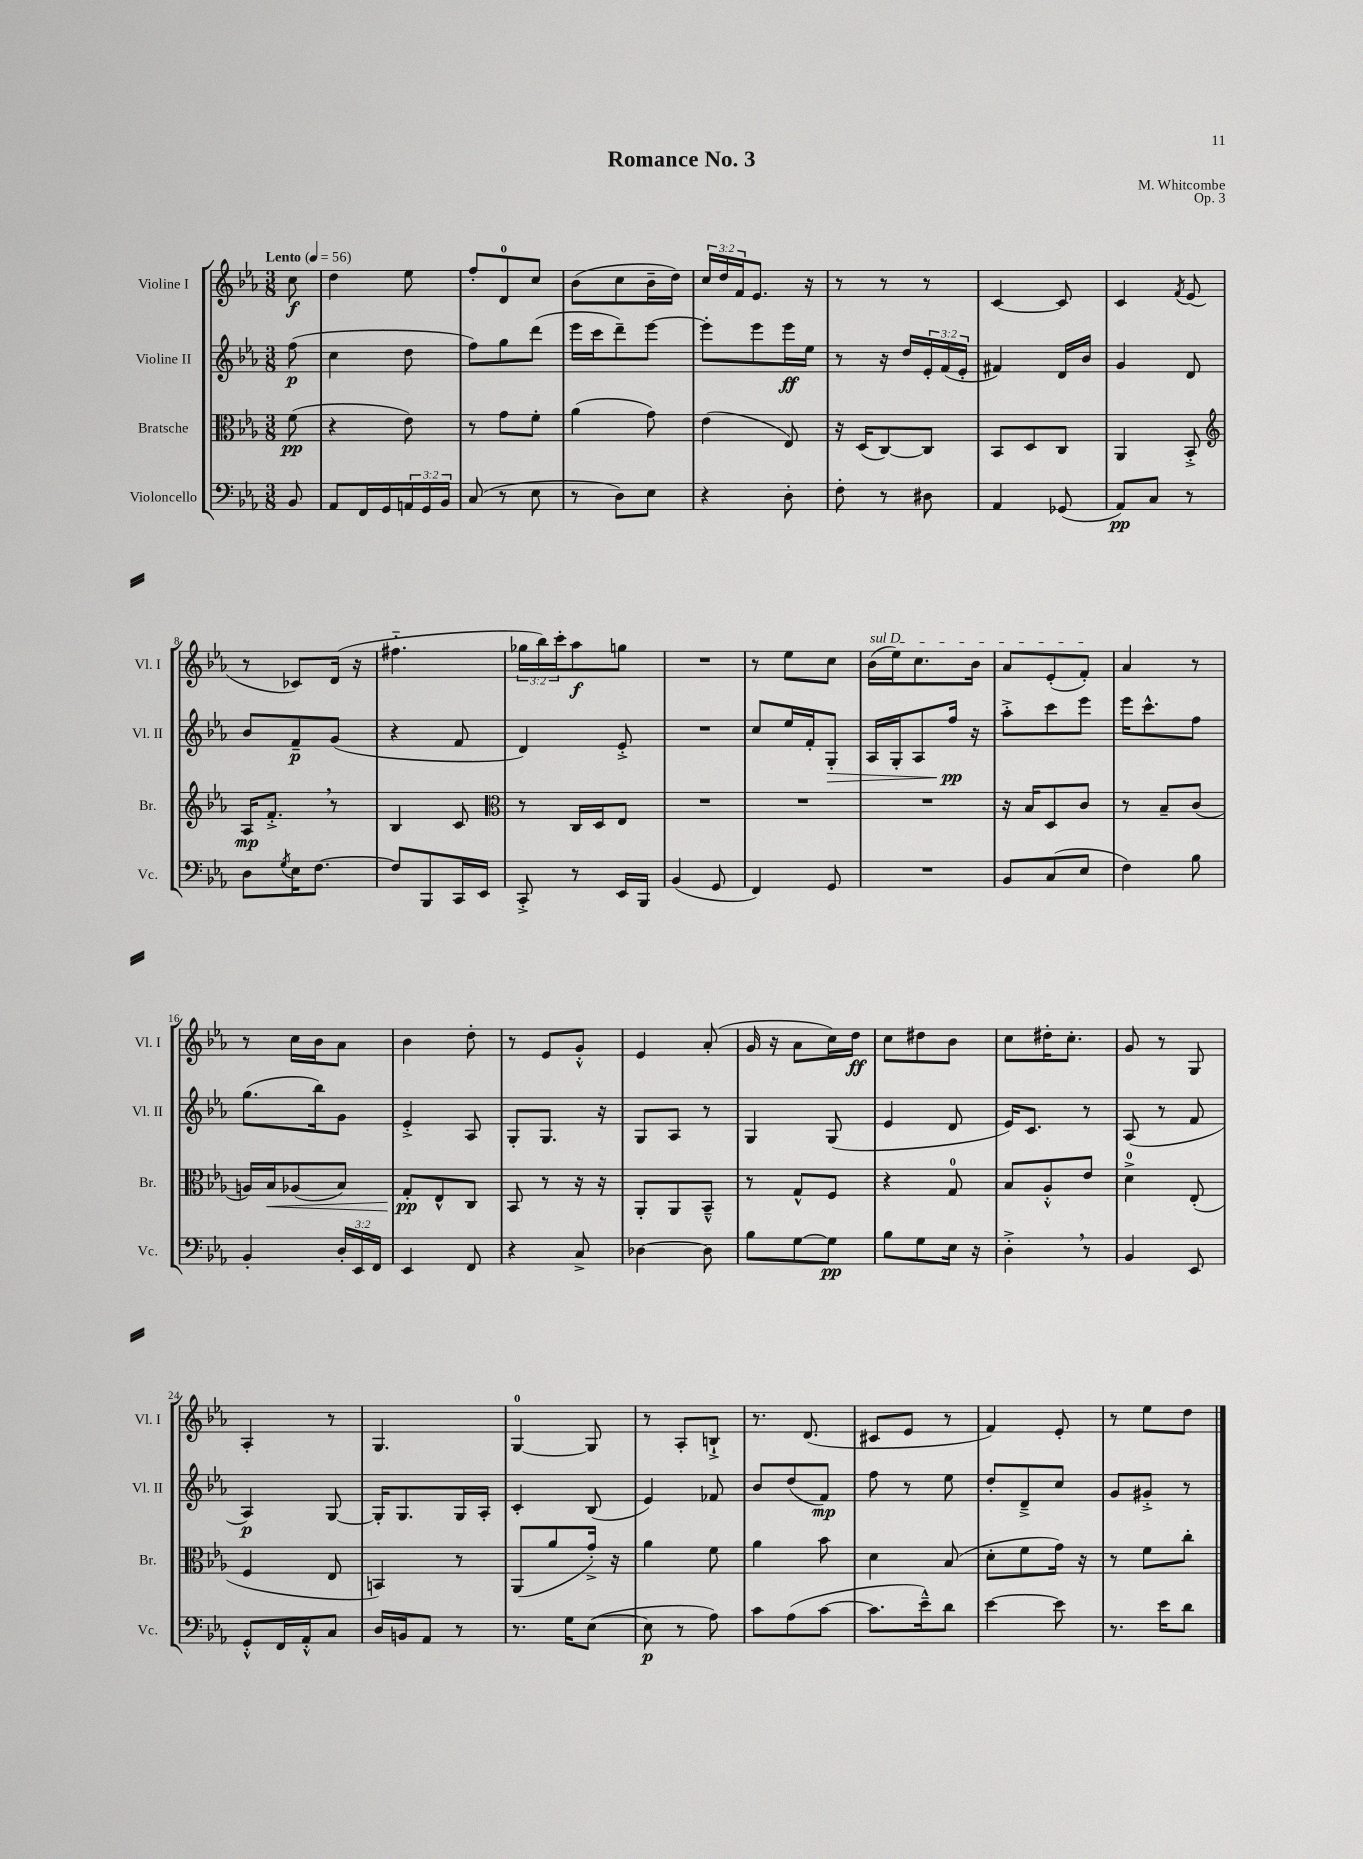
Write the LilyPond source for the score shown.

\header { title = "Romance No. 3" composer = "M. Whitcombe" opus = "Op. 3" }
<<
\new StaffGroup <<
\new Staff = "s0" \with { instrumentName = "Violine I" shortInstrumentName = "Vl. I" } {
    \clef treble \key ees \major \numericTimeSignature \time 3/8 \override Staff.TupletNumber.text = #tuplet-number::calc-fraction-text \partial 8 \tempo "Lento" 4 = 56
    c''8\f |
    d''4 ees''8 |
    f''8-. d'8-0 c''8 |
    bes'8( c''8 bes'16-- d''16) |
    \tuplet 3/2 { c''16 d''16 f'16 } ees'8. r16 |
    r8 r8 r8 |
    c'4~ c'8 |
    c'4 \acciaccatura { f'8 } ees'8( |
    r8 ces'8) d'16( r16 |
    fis''4.-_ |
    \tuplet 3/2 { ges''16 bes''16) c'''16-. } aes''8\f g''8 |
    R4. |
    r8 ees''8 c''8 |
    \once \override TextSpanner.bound-details.left.text = \markup { \italic "sul D" } bes'16\startTextSpan( ees''16) c''8. bes'16 |
    aes'8 ees'8-.( f'8-.\stopTextSpan) |
    aes'4 r8 |
    r8 c''16 bes'16 aes'8 |
    bes'4 d''8-. |
    r8 ees'8 g'8-.-^ |
    ees'4 aes'8-.( |
    g'16 r16 aes'8 c''16) d''16\ff |
    c''8 dis''8 bes'8 |
    c''8 dis''16-. c''8.-. |
    g'8 r8 g8 |
    aes4-. r8 |
    g4. |
    g4-0~ g8 |
    r8 aes8-. b8-!-> |
    r8. d'8.( |
    cis'8 ees'8 r8 |
    f'4) ees'8-. |
    r8 ees''8 d''8 \bar "|." |
}
\new Staff = "s1" \with { instrumentName = "Violine II" shortInstrumentName = "Vl. II" } {
    \clef treble \key ees \major \numericTimeSignature \time 3/8 \override Staff.TupletNumber.text = #tuplet-number::calc-fraction-text \partial 8
    f''8\p( |
    c''4 d''8 |
    f''8) g''8 d'''8( |
    ees'''16 c'''16 d'''8--) ees'''8~ |
    ees'''8-. ees'''8 ees'''16\ff ees''16 |
    r8 r16 d''16 \tuplet 3/2 { ees'16-. f'16( ees'16-. } |
    fis'4) d'16 bes'16 |
    g'4 d'8 |
    bes'8 f'8--\p g'8( |
    r4 f'8 |
    d'4) ees'8-.-> |
    R4. |
    c''8 ees''16 f'16-. g8-.\> |
    aes16 g16-. aes8 f''16\pp\! r16 |
    aes''8-.-> c'''8 ees'''8 |
    ees'''16 c'''8.-^ f''8 |
    g''8.( bes''16) g'8 |
    ees'4-.-> aes8 |
    g8-. g8. r16 |
    g8 aes8 r8 |
    g4 g8( |
    ees'4 d'8 |
    ees'16) c'8. r8 |
    aes8( r8 f'8 |
    aes4\p) g8~ |
    g16-. g8. g16 aes16-. |
    c'4-. bes8( |
    ees'4) fes'8 |
    bes'8 d''8( f'8\mp) |
    f''8 r8 ees''8 |
    d''8-. d'8---> c''8 |
    g'8 gis'8-.-> r8 \bar "|." |
}
\new Staff = "s2" \with { instrumentName = "Bratsche" shortInstrumentName = "Br." } {
    \clef alto \key ees \major \numericTimeSignature \time 3/8 \partial 8
    f'8\pp( |
    r4 ees'8) |
    r8 g'8 f'8-. |
    aes'4( g'8) |
    ees'4( ees8) |
    r16 d16( c8~) c8 |
    bes,8 d8 c8 |
    aes,4 bes,8-.-> |
    \clef treble aes16\mp f'8.-.-> \breathe r8 |
    bes4 c'8 |
    \clef alto r8 c16 d16 ees8 |
    R4. |
    R4. |
    R4. |
    r16 bes16 d8 c'8 |
    r8 bes8-- c'8( |
    a16) bes16\< aes8( bes8) |
    g8-.\pp\! ees8-^ c8 |
    bes,8 r8 r16 r16 |
    aes,8-. aes,8 bes,8---^ |
    r8 g8-^ f8 |
    r4 g8-0 |
    bes8 aes8-.-^ ees'8 |
    d'4-0-> ees8-.( |
    f4 ees8 |
    b,4) r8 |
    aes,8( aes'8 g'16-.->) r16 |
    aes'4 f'8 |
    aes'4 bes'8 |
    d'4 bes8( |
    d'8-. f'8 g'16) r16 |
    r8 f'8 c''8-. \bar "|." |
}
\new Staff = "s3" \with { instrumentName = "Violoncello" shortInstrumentName = "Vc." } {
    \clef bass \key ees \major \numericTimeSignature \time 3/8 \override Staff.TupletNumber.text = #tuplet-number::calc-fraction-text \partial 8
    bes,8 |
    aes,8 f,16 g,16 \tuplet 3/2 { a,16 g,16 bes,16 } |
    c8( r8 ees8 |
    r8 d8) ees8 |
    r4 d8-. |
    f8-. r8 dis8 |
    aes,4 ges,8( |
    aes,8\pp) c8 r8 |
    d8 \acciaccatura { g8 } ees16 f8.~ |
    f8 bes,,8 c,16 ees,16 |
    c,8-.-> r8 ees,16 bes,,16 |
    bes,4( g,8 |
    f,4) g,8 |
    R4. |
    bes,8 c8( ees8 |
    f4) bes8 |
    bes,4-. \tuplet 3/2 { d16-. ees,16 f,16 } |
    ees,4 f,8 |
    r4 c8-> |
    des4~ des8 |
    bes8 g8~ g8\pp |
    bes8 g8 ees16 r16 |
    d4-.-> \breathe r8 |
    bes,4 ees,8 |
    g,8-.-^ f,16 aes,16-.-^ c8 |
    d16 b,16 aes,8 r8 |
    r8. g16 ees8~( |
    ees8\p r8 aes8) |
    c'8 aes8( c'8~ |
    c'8. ees'16---^) d'8 |
    ees'4~ ees'8 |
    r8. ees'16 d'8 \bar "|." |
}
>>
>>
